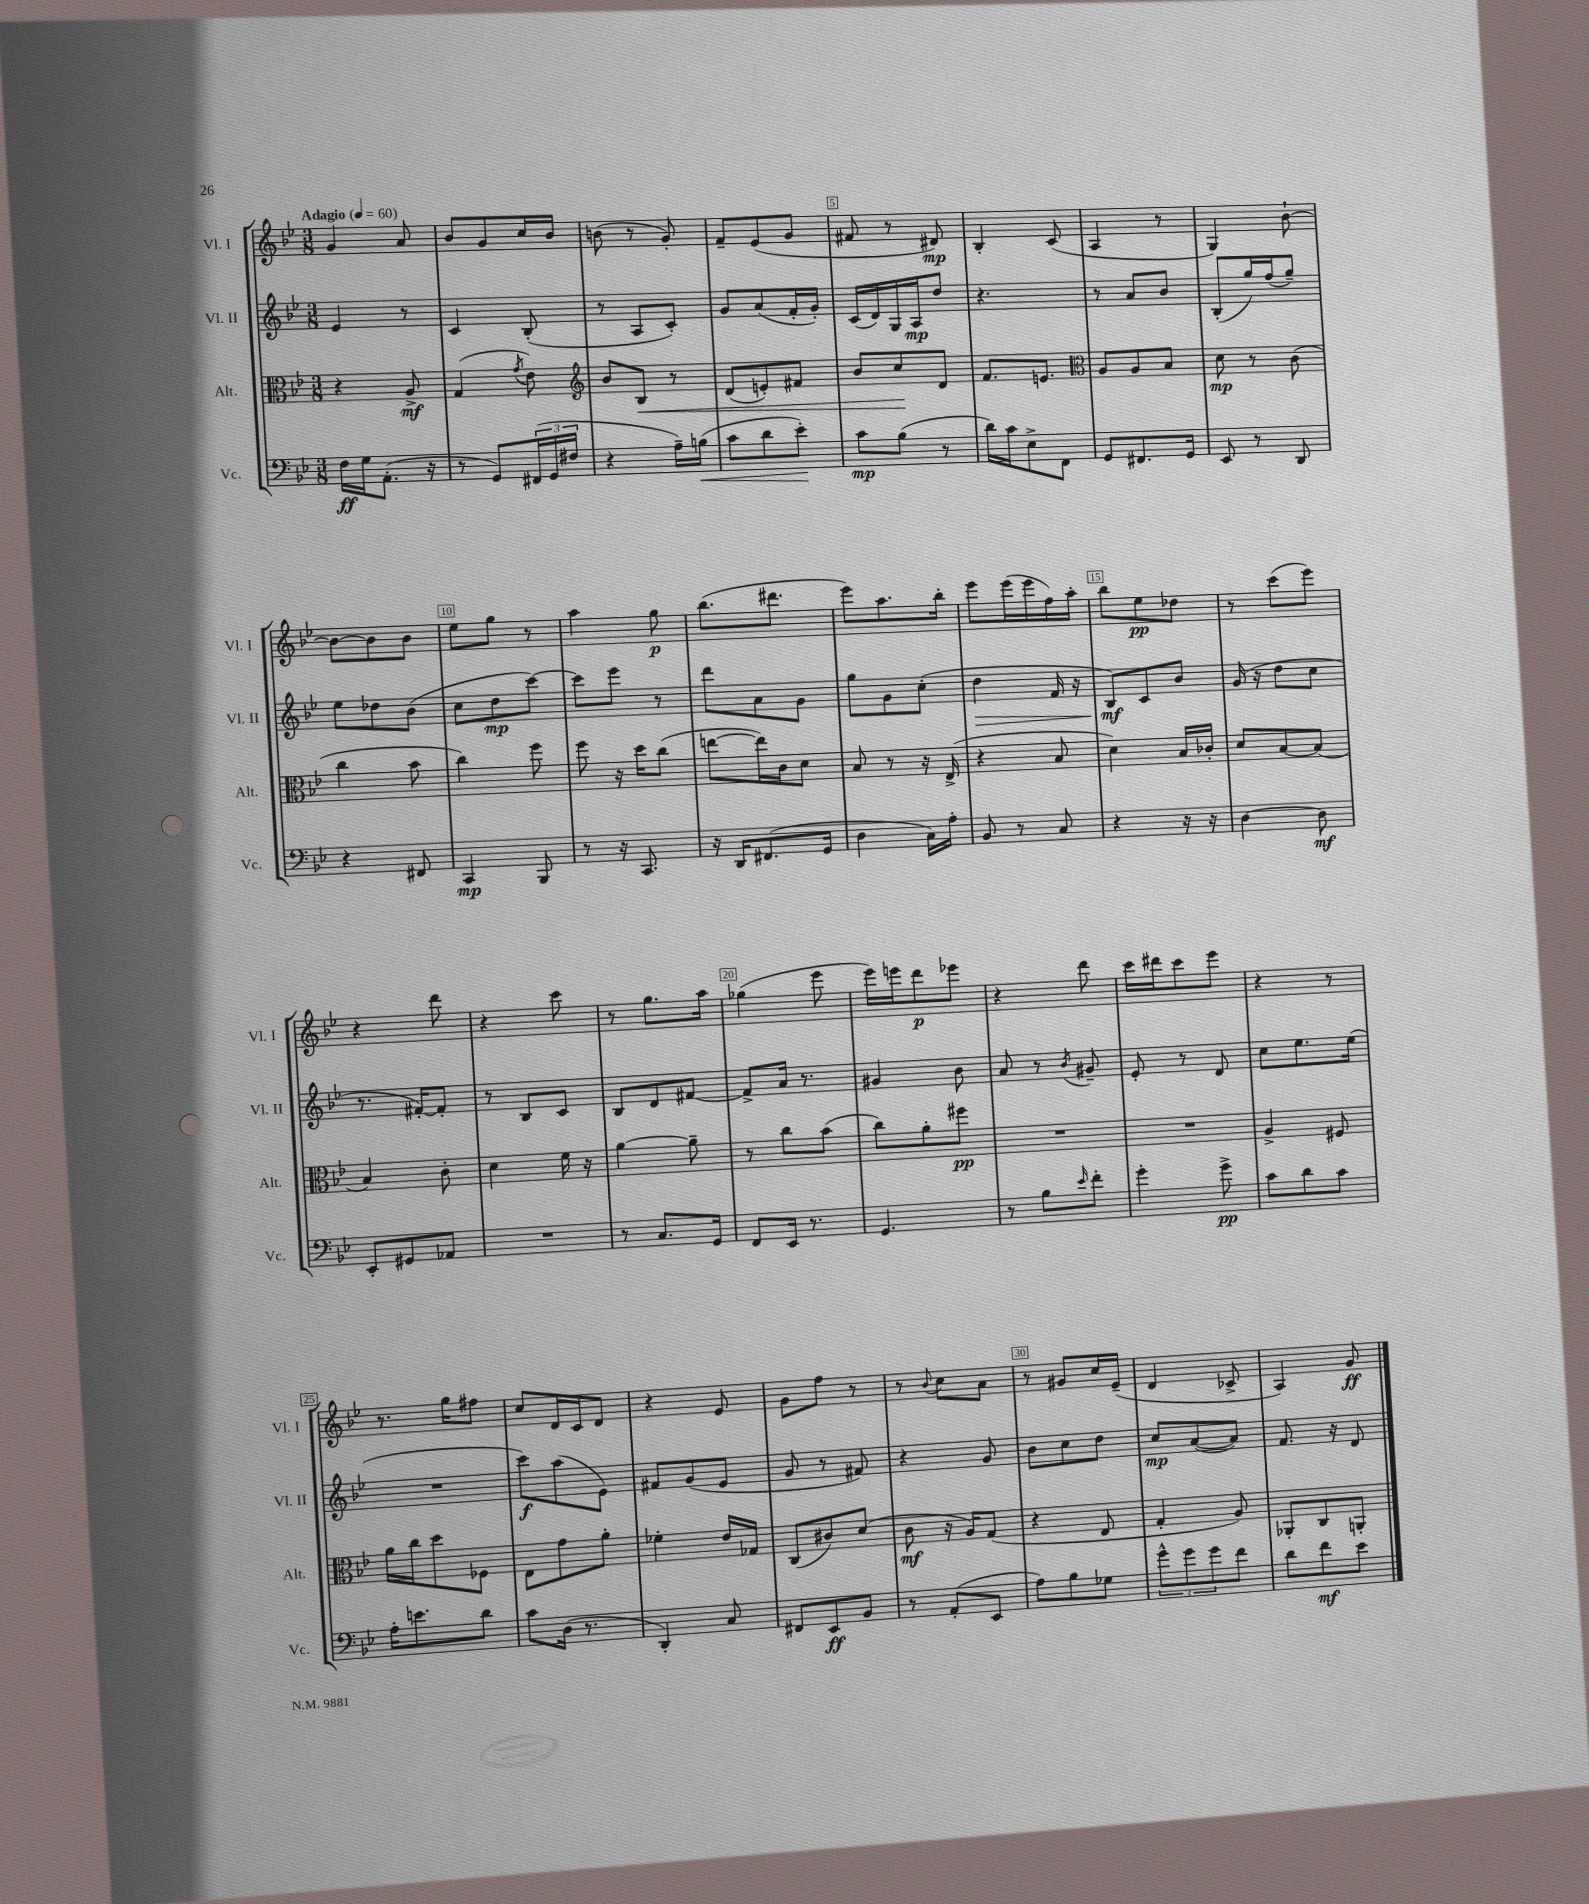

**kern	**kern	**kern	**kern
*staff4	*staff3	*staff2	*staff1
*clefF4	*clefC3	*clefG2	*clefG2
*k[b-e-]	*k[b-e-]	*k[b-e-]	*k[b-e-]
*M3/8	*M3/8	*M3/8	*M3/8
*MM60	*MM60	*MM60	*MM60
16F	4r	4e-	4g
16G	.	.	.
(8.AA'	.	.	.
.	8A^	8r	8a
16r	.	.	.
=	=	=	=
8r	(4G	4c	8b-
8GG)	.	.	8g
.	8qg	.	.
(24FF#	8e-)	(8B-'	16cc
24GG	.	.	.
.	.	.	16b-
24F#	.	.	.
=	=	=	=
*	*clefG2	*	*
4r	8b-	8r	(8b
.	8B-	8A	8r
16A~)	8r	8c')	8g')
(16B	.	.	.
=	=	=	=
8c	(8d	8g	8f~
8d	8e')	(8a	(8e-
8e-')	8f#	16f'	8g
.	.	16g')	.
=	=	=	=
8c	8b-	(16c	8f#
.	.	16d)	.
(8B-	8cc	16G	8r
.	.	16A	.
8r	8d	8dd	8d#)
=	=	=	=
16d)	8.f	4.r	4B-'
16c	.	.	.
8E-^	.	.	.
.	8.e	.	.
8FF	.	.	(8c
=	=	=	=
*	*clefC3	*	*
8GG	8A	8r	4A
8.FF#	8A	8a	.
.	8B-	8b-	8r
16GG	.	.	.
=	=	=	=
8EE-	8d	(8B-'	4G)
8r	8r	16gg)	.
.	.	(16ff	.
8DD	(8c	8gg~)	[8b-`
=	=	=	=
4r	4cc	8ee-	8b-_
.	.	8dd-	8b-]
8FF#	8b-	(8b-	8b-
=	=	=	=
4CC	4cc)	8cc	8ee-
.	.	8dd	8gg
8BBB-	8ff	[8ccc)	8r
=	=	=	=
8r	8ff	8ccc]	4aa
16r	16r	8eee-	.
8.CC	16dd	.	.
.	(8cc	8r	8gg
=	=	=	=
16r	[8ee	8ddd	(8.bb-
16DD	.	.	.
(8.FF#	16ee])	8a	.
.	16c	.	8.ddd#
.	8d	8g	.
16GG	.	.	.
=	=	=	=
4D	8B-	8gg	8eee-)
.	8r	8g	8.aa
16C)	16r	(8cc'	.
16A'	(16E-^	.	16bb-'
=	=	=	=
8BB-	4r	4dd	8eee-
8r	.	.	(16eee-
.	.	.	16eee-
8C	8B-	16f	16ff)
.	.	16r	16aa'
=	=	=	=
4r	4d)	8B-)	8bb-
.	.	8c	8ee-
16r	16B-	8b-	8dd-
16r	16c-'	.	.
=	=	=	=
[4D	8d	(16g	8r
.	.	16r	.
.	[8B-	8dd	(8ccc
8D]	(8B-]	8cc	8eee-)
=	=	=	=
8EE-'	4B-)	8.r	4r
8GG#	.	.	.
.	.	[16f#')	.
8AA-	8c'	8f#']	8ddd
=	=	=	=
4.r	4d	8r	4r
.	.	8B-	.
.	16f	8c	8ccc
.	16r	.	.
=	=	=	=
8r	[4a	8B-	8r
8.C	.	8d	8.gg
.	8a~]	[8f#	.
16GG	.	.	16aa
=	=	=	=
8FF	8r	8f#^]	(4gg-
16EE-	8cc	16a	.
8.r	.	8.r	.
.	(8b-	.	8eee-
=	=	=	=
4.GG	8cc)	4g#	16eee-)
.	.	.	16eee
.	8a'	.	8ddd
.	8ff#	8b-	8eee-
=	=	=	=
8r	4.r	8a	4r
8B-	.	8r	.
16qqe-	.	8qb-	.
8f'	.	8g#~	8ddd
=	=	=	=
4g'	4.r	8e-'	16ccc
.	.	.	16ddd#
.	.	8r	8ccc
8g^	.	8d	8eee-
=	=	=	=
8c	4A^	8cc	4r
8d	.	8.ee-	.
8c	8F#	.	8r
.	.	(16ee-	.
=	=	=	=
16A'	16a	4.r	8.r
8.e	16cc	.	.
.	8dd	.	.
.	.	.	16gg
8d	8F-	.	8ff#
=	=	=	=
8c	8E-	8ccc)	8cc
(16D	8g	(8aa	16d
8.r	.	.	16c
.	8a'	8e-)	8d
=	=	=	=
4DD')	4f-'	8f#	4r
.	.	(8g	.
8C	16e-	8e-	8e-
.	16G-	.	.
=	=	=	=
8FF#	(8C	8g	8g
8EE-	8c#)	8r	8ff
8BB-	(8d	8f#)	8r
=	=	=	=
8r	8c	4r	8r
.	.	.	8qqb-
(8AA'	16r	.	8cc
.	16A)	.	.
8EE-	(8G	8g	8a
=	=	=	=
8A)	4r	8b-	8r
8B-	.	8cc	8g#
8G-	8E-	8dd	16cc
.	.	.	(16e-~
=	=	=	=
12g^^	4G'	8cc	4d
12g	.	.	.
.	.	([8a	.
12g	.	.	.
8f	8A)	8a])	8c-^
=	=	=	=
8d	8AA-'	8.f	4A)
8f	8C	.	.
.	.	16r	.
8e-	8AA'	8d	8g
==	==	==	==
*-	*-	*-	*-
